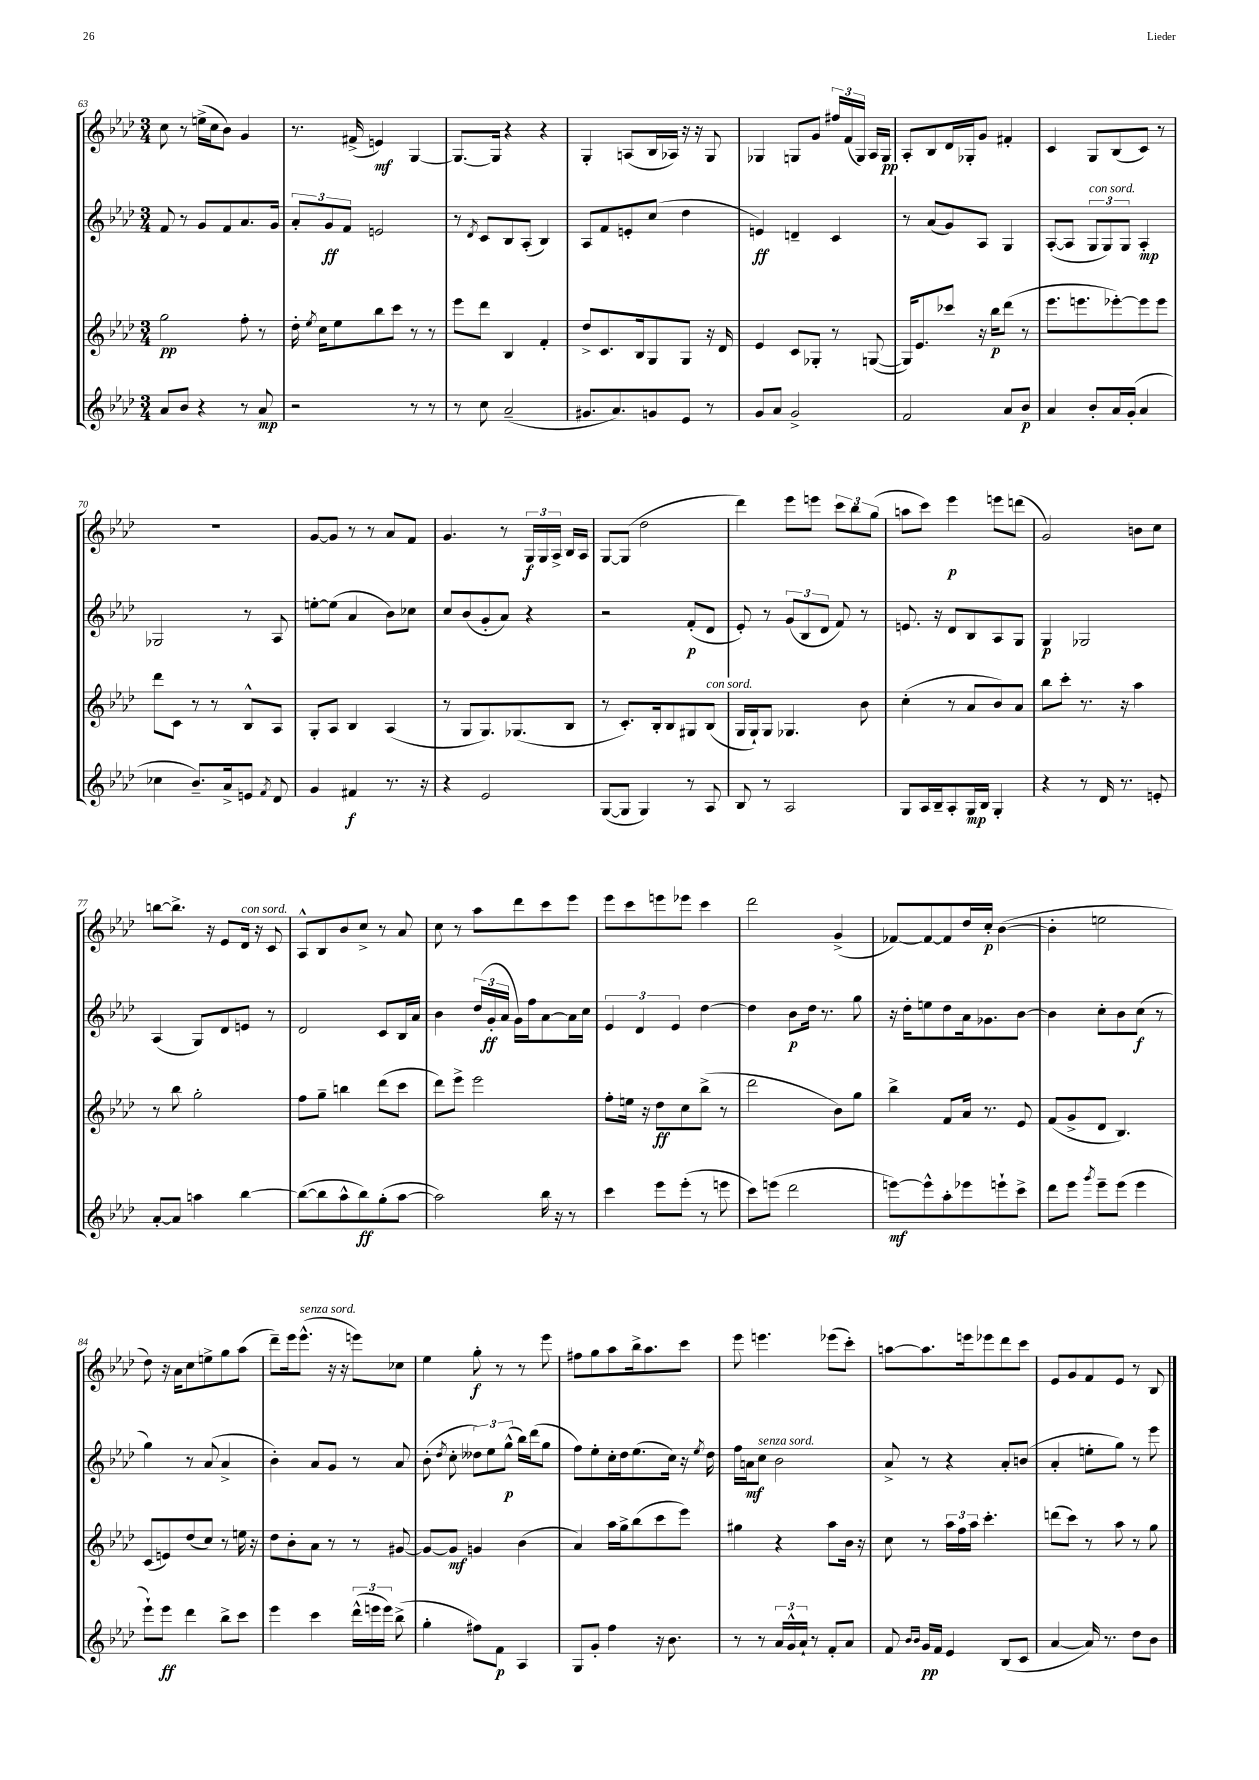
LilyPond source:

<<
\new StaffGroup <<
\new Staff = "s0" {
    \clef treble \key aes \major \numericTimeSignature \time 3/4
    \autoBeamOff c''8 r8 e''16[->( c''16 bes'8]) g'4 |
    r8. fis'16->( e'4\mf) g4~ |
    g8.[~ g16] r4 r4 |
    g4-. a8[( bes16 aes16]) r16 r16 g8 |
    ges4 g8[ g'8] \tuplet 3/2 { fis''16[ f'16( g16]) } aes16[ g16]\pp |
    aes8[-. bes8 des'16 ges16-. g'8] fis'4-. |
    c'4 g8[ bes8( c'8]) r8 |
    R2. |
    g'8[~ g'8] r8 r8 aes'8[ f'8] |
    g'4. r8 \tuplet 3/2 { g16[\f g16 aes16]-> } bes16[ aes16] |
    g8[~ g8]( des''2 |
    des'''4) ees'''8[ e'''8] \tuplet 3/2 { c'''8[ bes''8 g''8]( } |
    a''8[ c'''8]) ees'''4\p e'''8[ d'''8]( |
    g'2) b'8[ c''8] |
    b''8[~ b''8.]-> r16 ees'8[ des'16]^\markup { \italic "con sord." } r16 c'8 |
    aes8[-^ bes8 bes'8 c''8]-> r8 aes'8 |
    c''8 r8 aes''8[ des'''8 c'''8 ees'''8] |
    ees'''8[ c'''8 e'''8 ees'''8] c'''4 |
    des'''2 g'4->( |
    fes'8[~) fes'8~ fes'8 des''16 c''16]-.\p bes'4~( |
    bes'4-. e''2 |
    des''8) r16 aes'16[ c''8 e''8-> g''8 aes''8]( |
    des'''8[--) ees'''16 ees'''8.]-^^\markup { \italic "senza sord." }( r16 r16 e'''8[) ces''8] |
    ees''4 g''8-.\f r8 r8 ees'''8 |
    fis''8[ g''8 aes''8 bes''16-> aes''8. c'''8] |
    ees'''8 e'''4. ees'''8[( c'''8]-.) |
    a''8[~ a''8. e'''16 ees'''8 des'''8 c'''8] |
    ees'8[ g'8 f'8 ees'8] r8 bes8 \bar "|." |
}
\new Staff = "s1" {
    \clef treble \key aes \major \numericTimeSignature \time 3/4
    \autoBeamOff f'8 r8 g'8[ f'8 aes'8. g'16] |
    \tuplet 3/2 { aes'8[-. g'8\ff f'8] } e'2 |
    r8 \acciaccatura { des'8 } c'8[ bes8 aes8]-.( bes4) |
    aes8[ f'8 e'8-. c''8]( des''4 |
    e'4\ff) d'4-- c'4 |
    r8 aes'8[( g'8) aes8] g4 |
    aes8[~-.( aes8] \tuplet 3/2 { g8[^\markup { \italic "con sord." } g8) g8] } aes4-.\mp |
    ges2 r8 aes8 |
    e''8[~-. e''8]( aes'4 bes'8[) ces''8] |
    c''8[ bes'8( g'8-. aes'8]) r4 |
    r2 f'8[-.\p( des'8] |
    ees'8-.) r8 \tuplet 3/2 { g'8[( bes8 des'8] } f'8) r8 |
    e'8. r16 des'8[ bes8 aes8 g8] |
    g4\p ges2 |
    aes4( g8[) des'8 e'8] r8 |
    des'2 c'8[ bes16 aes'16] |
    bes'4 \tuplet 3/2 { des''16[( g'16-.\ff aes'16] } g'16[) f''16 aes'8~ aes'16 c''16] |
    \tuplet 3/2 { ees'4 des'4 ees'4 } des''4~ |
    des''4 bes'8[\p des''16] r8. g''8 |
    r16 des''16[-. e''8 des''8 aes'16 ges'8. bes'8]~ |
    bes'4 c''8[-. bes'8 c''8]\f( r8 |
    g''4) r8 aes'8( aes'4-> |
    bes'4-.) aes'8[ g'8] r8 aes'8 |
    bes'8-.( \acciaccatura { des''8 } c''8-. \tuplet 3/2 { deses''8[) ees''8 g''8]-^\p( } bes''16[) des'''16( g''8] |
    f''8[) ees''8-. c''16-. des''16 ees''8.( c''16]) r16 \acciaccatura { ees''8 } des''16 |
    f''16[ a'16\mf c''8]^\markup { \italic "senza sord." } bes'2 |
    aes'8-> r8 r4 aes'8[-. b'8]( |
    aes'4-. e''8[-. g''8]) r8 ees'''8 \bar "|." |
}
\new Staff = "s2" {
    \clef treble \key aes \major \numericTimeSignature \time 3/4
    \autoBeamOff g''2\pp f''8-. r8 |
    des''16-. \acciaccatura { ees''8 } c''16[ ees''8 bes''8 c'''8] r8 r8 |
    ees'''8[ des'''8] bes4 f'4-. |
    des''8[-> c'8. bes16 g8 g8] r16 des'16 |
    ees'4 c'8[ ges8]-. r8 g8~( |
    g16[) ees'8. ces'''8] r16 bes''16[\p des'''8]( r8 |
    ees'''8.[ e'''8. ees'''8~-.) ees'''8 ees'''8] |
    des'''8[ c'8] r8 r8 bes8[-^ aes8] |
    g8[-. aes8] bes4 aes4( |
    r8 g8[ g8.) ges8.( bes8] |
    r8 c'8.[-.) bes16-. bes8 gis8 bes8]^\markup { \italic "con sord." }( |
    g16[ g16-!) g8] ges4. bes'8 |
    c''4-.( r8 aes'8[ bes'8) aes'8] |
    bes''8[ c'''8]-. r8. r16 aes''4 |
    r8 bes''8 g''2-. |
    f''8[ g''8]-- b''4 des'''8[( c'''8] |
    des'''8[) ees'''8]-> ees'''2 |
    f''8[-. e''16] r16 des''8[\ff c''8 bes''8]->( r8 |
    des'''2 bes'8[) g''8] |
    bes''4-> f'8[ aes'16] r8. ees'8 |
    f'8[( g'8-> des'8] bes4.) |
    c'8[( e'8) des''8( c''8]) r8 e''16 r16 |
    des''8[ bes'8-. aes'8] r8 r8 gis'8~ |
    gis'8[~ gis'8]\mf g'4 bes'4( |
    aes'4) aes''16[ g''16-> bes''8( c'''8 ees'''8]) |
    gis''4 r4 aes''8[ bes'16] r16 |
    c''8 r8 \tuplet 3/2 { aes''16[ f''16 aes''16] } c'''4.-. |
    d'''8[( c'''8]) r8 aes''8 r8 g''8 \bar "|." |
}
\new Staff = "s3" {
    \clef treble \key aes \major \numericTimeSignature \time 3/4
    \autoBeamOff aes'8[ bes'8] r4 r8 aes'8\mp |
    r2 r8 r8 |
    r8 c''8 aes'2--( |
    gis'8.[ aes'8.) g'8 ees'8] r8 |
    g'8[ aes'8] g'2-> |
    f'2 aes'8[ bes'8]\p |
    aes'4 bes'8[-. aes'16 g'16]-.( aes'4 |
    ces''4 bes'8.[--) aes'16-> e'8] \acciaccatura { f'8 } des'8 |
    g'4 fis'4\f r8. r16 |
    r4 ees'2 |
    g8[~( g8] g4) r8 aes8 |
    bes8 r8 aes2 |
    g8[ aes16 bes16-- aes8-. g16\mp bes16] g4-. |
    r4 r8 des'16 r8. e'8-. |
    aes'8[~-. aes'8] a''4 bes''4~ |
    bes''8[~( bes''8 aes''8-^ bes''8\ff) g''8-.( aes''8]~ |
    aes''2) bes''16 r16 r8 |
    c'''4 ees'''8[ ees'''8]-.( r8 e'''8 |
    c'''8[) e'''8]( des'''2 |
    e'''8[~\mf) e'''8-^ aes''8-. ees'''8 e'''8-! c'''8]-> |
    des'''8[ ees'''8] \acciaccatura { g'''8 } ees'''8[-- ees'''8]( ees'''4 |
    ees'''8[-!) ees'''8]\ff des'''4 bes''8[-> c'''8] |
    ees'''4 c'''4 \tuplet 3/2 { des'''16[-^( e'''16 e'''16]) } bes''8->( |
    g''4-. fis''8[) f'8]\p aes4 |
    g8[ g'8]-. f''4 r16 bes'8. |
    r8 r8 \tuplet 3/2 { aes'16[ g'16-^ aes'16]-! } r8 f'8[-. aes'8] |
    f'8 \grace { bes'16[ bes'16] } g'16[\pp f'16] ees'4 bes8[( c'8] |
    aes'4~ aes'16) r8. des''8[ bes'8] \bar "|." |
}
>>
>>
\layout { \context { \Score currentBarNumber = #63 } }
